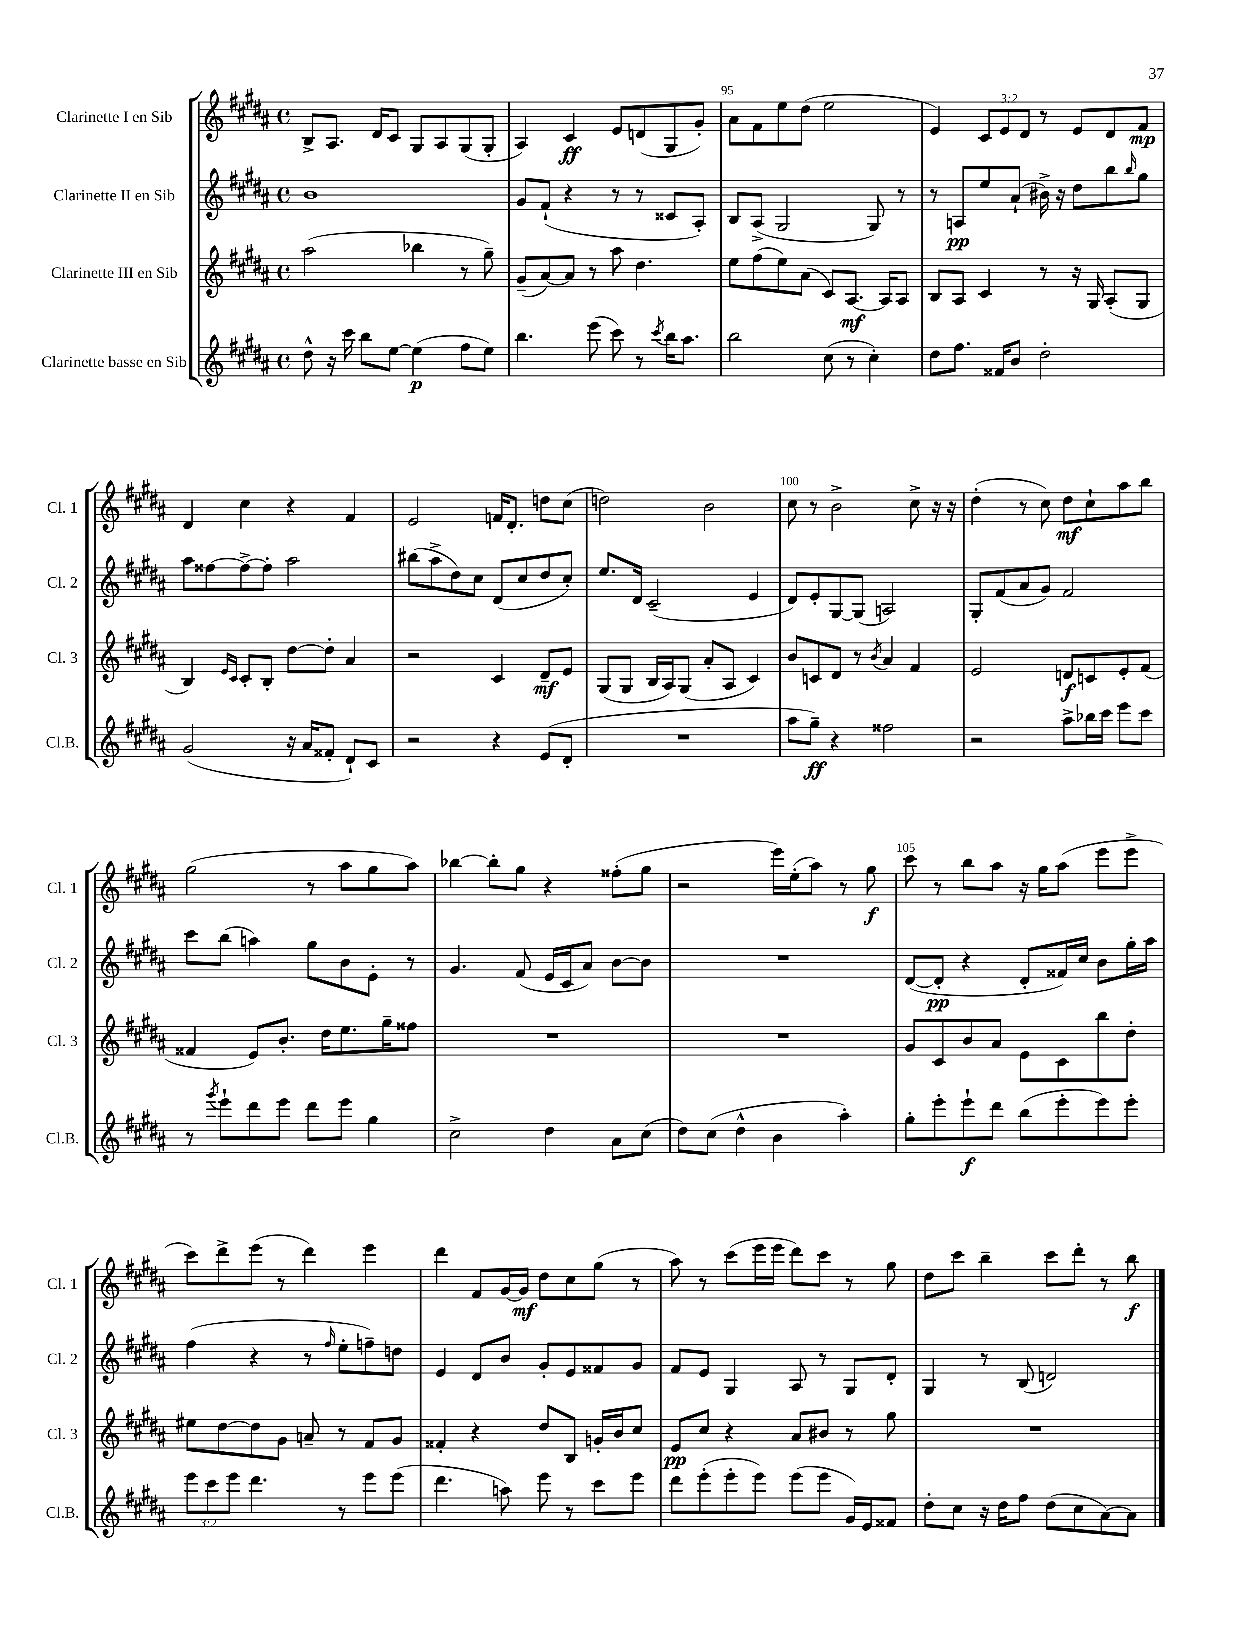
<<
\new StaffGroup <<
\new Staff = "s0" \with { instrumentName = "Clarinette I en Sib" shortInstrumentName = "Cl. 1" } {
    \clef treble \key b \major \defaultTimeSignature \time 4/4 \override Staff.TupletNumber.text = #tuplet-number::calc-fraction-text
    b8-> ais8. dis'16 cis'8 gis8 ais8 gis8( gis8-. |
    ais4) cis'4\ff e'8 d'8( gis8 gis'8-.) |
    ais'8 fis'8 e''8 dis''8( e''2 |
    e'4) \tuplet 3/2 { cis'8 e'8 dis'8 } r8 e'8 dis'8 fis'8\mp |
    dis'4 cis''4 r4 fis'4 |
    e'2 f'16 dis'8.-. d''8 cis''8( |
    d''2) b'2 |
    cis''8 r8 b'2-> cis''8-> r16 r16 |
    dis''4-.( r8 cis''8) dis''8\mf cis''8-! ais''8 b''8 |
    gis''2( r8 ais''8 gis''8 ais''8) |
    bes''4~ bes''8-. gis''8 r4 fisis''8-.( gis''8 |
    r2 e'''16) e''16-.( ais''8) r8 gis''8\f |
    cis'''8 r8 b''8 ais''8 r16 gis''16 ais''8( e'''8 e'''8-> |
    cis'''8) dis'''8-> e'''8( r8 dis'''4) e'''4 |
    dis'''4 fis'8 gis'16~ gis'16\mf dis''8 cis''8 gis''8( r8 |
    ais''8) r8 cis'''8( e'''16 e'''16 dis'''8) cis'''8 r8 gis''8 |
    dis''8 cis'''8 b''4-- cis'''8 dis'''8-. r8 b''8\f \bar "|." |
}
\new Staff = "s1" \with { instrumentName = "Clarinette II en Sib" shortInstrumentName = "Cl. 2" } {
    \clef treble \key b \major \defaultTimeSignature \time 4/4
    b'1 |
    gis'8 fis'8-!( r4 r8 r8 cisis'8 ais8-.) |
    b8 ais8->( gis2 gis8) r8 |
    r8 a8\pp e''8 ais'8-!( bis'16->) r16 dis''8 b''8 \grace { b''16 } gis''8 |
    ais''8 fisis''8~ fisis''8~-> fisis''8-. ais''2 |
    bis''8( ais''8-> dis''8) cis''8 dis'8( cis''8 dis''8 cis''8-.) |
    e''8. dis'16 cis'2--( e'4 |
    dis'8) e'8-. gis8~ gis8( a2) |
    gis8-. fis'8( ais'8 gis'8) fis'2 |
    cis'''8 b''8( a''4) gis''8 b'8 e'8-. r8 |
    gis'4. fis'8( e'16 cis'16 ais'8) b'8~ b'8 |
    R1 |
    dis'8~( dis'8-.\pp r4 dis'8-. fisis'16) cis''16 b'8 gis''16-. ais''16 |
    fis''4( r4 r8 \grace { fis''16 } e''8-. f''8--) d''8 |
    e'4 dis'8 b'8 gis'8-. e'8 fisis'8 gis'8 |
    fis'8 e'8 gis4 ais8 r8 gis8 dis'8-. |
    gis4 r8 b8( d'2) \bar "|." |
}
\new Staff = "s2" \with { instrumentName = "Clarinette III en Sib" shortInstrumentName = "Cl. 3" } {
    \clef treble \key b \major \defaultTimeSignature \time 4/4
    ais''2( bes''4 r8 gis''8--) |
    gis'8--( ais'8~) ais'8 r8 ais''8 dis''4. |
    e''8 fis''8( e''8) ais'8( cis'8) ais8.~\mf ais16 ais8 |
    b8 ais8 cis'4 r8 r16 gis16 ais8-.( gis8 |
    b4) \grace { e'16 cis'16 } cis'8-. b8-. dis''8~ dis''8-. ais'4 |
    r2 cis'4 dis'8--\mf e'8 |
    gis8( gis8 b16 ais16) gis8( ais'8-. ais8 cis'4) |
    b'8 c'8 dis'8 r8 \acciaccatura { b'8 } ais'4 fis'4 |
    e'2 d'8\f c'8 e'8-. fis'8( |
    fisis'4 e'8) b'8.-. dis''16 e''8. gis''16-- fisis''8 |
    R1 |
    R1 |
    gis'8 cis'8 b'8 ais'8 e'8 cis'8 b''8 dis''8-. |
    eis''8 dis''8~ dis''8 gis'8 a'8-- r8 fis'8 gis'8 |
    fisis'4-. r4 dis''8 b8 g'16-. b'16 cis''8 |
    e'8\pp cis''8 r4 ais'8 bis'8 r8 gis''8 |
    R1 \bar "|." |
}
\new Staff = "s3" \with { instrumentName = "Clarinette basse en Sib" shortInstrumentName = "Cl.B." } {
    \clef treble \key b \major \defaultTimeSignature \time 4/4 \override Staff.TupletNumber.text = #tuplet-number::calc-fraction-text
    dis''8-^ r16 cis'''16 b''8 e''8~ e''4\p( fis''8 e''8) |
    b''4. e'''8( cis'''8) r8 \acciaccatura { cis'''8 } b''16 ais''8. |
    b''2 cis''8( r8 cis''4-.) |
    dis''8 fis''8. fisis'16 b'8 dis''2-. |
    gis'2( r16 ais'16 fisis'8-. dis'8-!) cis'8 |
    r2 r4 e'8( dis'8-. |
    R1 |
    ais''8 gis''8--\ff) r4 fisis''2 |
    r2 ais''8-> bes''16 cis'''16 e'''8 cis'''8 |
    r8 \acciaccatura { gis'''8 } e'''8-! dis'''8 e'''8 dis'''8 e'''8 gis''4 |
    cis''2-> dis''4 ais'8 cis''8( |
    dis''8) cis''8( dis''4-^ b'4 ais''4-.) |
    gis''8-. e'''8-. e'''8-!\f dis'''8 b''8( e'''8-. e'''8) e'''8-. |
    \tuplet 3/2 { e'''8 cis'''8 e'''8 } dis'''4. r8 e'''8 e'''8( |
    dis'''4. a''8) e'''8 r8 cis'''8 e'''8 |
    dis'''8 e'''8-.( e'''8-. e'''8) e'''8( e'''8 gis'16) e'16 fisis'8 |
    dis''8-. cis''8 r16 dis''16 fis''8 dis''8( cis''8 ais'8~) ais'8 \bar "|." |
}
>>
>>
\layout { \context { \Score currentBarNumber = #93 \override BarNumber.break-visibility = ##(#f #t #t) barNumberVisibility = #(every-nth-bar-number-visible 5) } }
